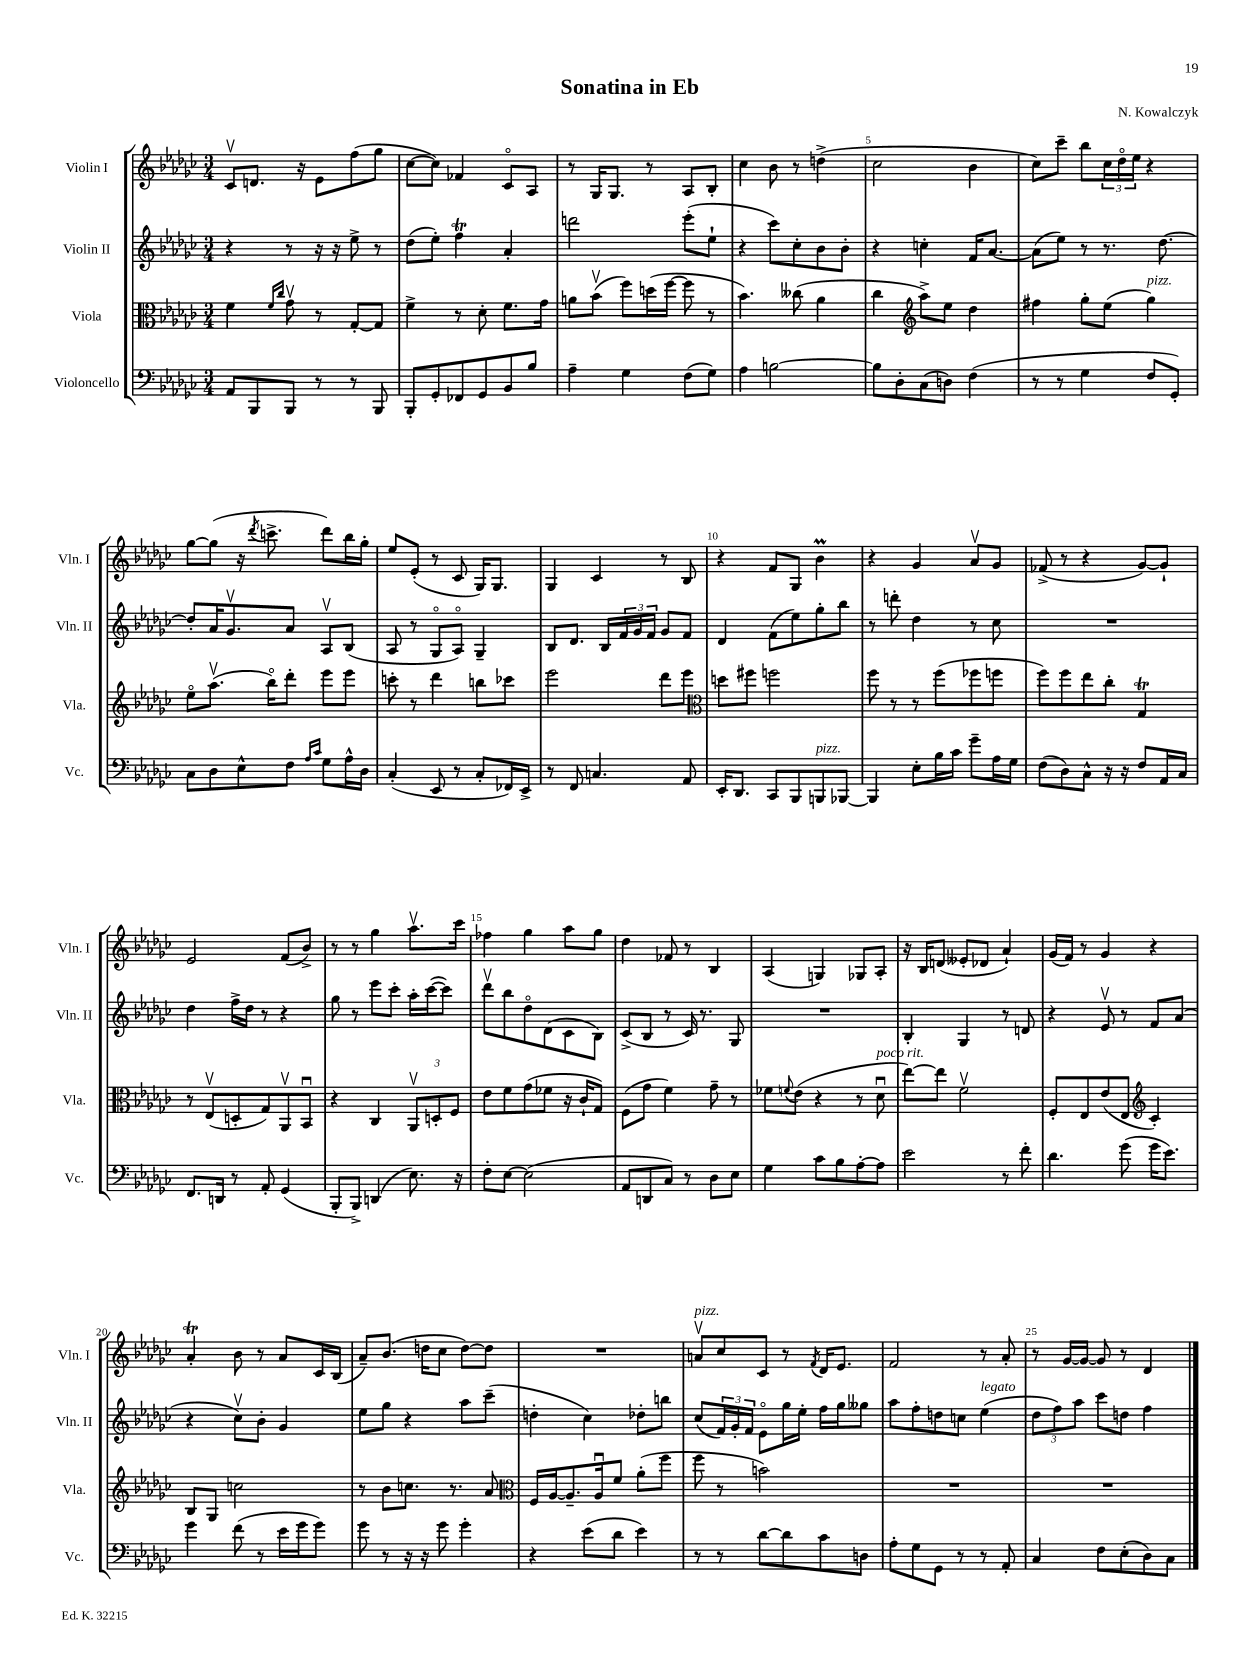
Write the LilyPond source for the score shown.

\header { title = "Sonatina in Eb" composer = "N. Kowalczyk" }
<<
\new StaffGroup <<
\new Staff = "s0" \with { instrumentName = "Violin I" shortInstrumentName = "Vln. I" } {
    \clef treble \key ges \major \numericTimeSignature \time 3/4
    ces'8\upbow d'8. r16 ees'8 f''8( ges''8 |
    ces''8~ ces''8) fes'4 ces'8\flageolet aes8 |
    r8 ges16 ges8. r8 aes8 bes8-. |
    ces''4 bes'8 r8 d''4->( |
    ces''2 bes'4 |
    ces''8) ces'''8-- bes''8 \tuplet 3/2 { ces''16 des''16\flageolet ees''16 } r4 |
    ges''8~ ges''8( r16 \acciaccatura { des'''8 } c'''8.-> des'''8) bes''16 ges''16-. |
    ees''8 ees'8-.( r8 ces'8 ges16) ges8. |
    ges4 ces'4 r8 bes8 |
    r4 f'8 ges8 bes'4\prall |
    r4 ges'4 aes'8\upbow ges'8 |
    fes'8->( r8 r4 ges'8~) ges'8-! |
    ees'2 f'8( bes'8->) |
    r8 r8 ges''4 aes''8.\upbow ces'''16 |
    fes''4 ges''4 aes''8 ges''8 |
    des''4 fes'8 r8 bes4 |
    aes4( g4) ges8 aes8-. |
    r16 bes16 d'8( eeses'8-. des'8 aes'4-!) |
    ges'16( f'16) r8 ges'4 r4 |
    aes'4-.\trill bes'8 r8 aes'8 ces'16 bes16( |
    aes'8--) bes'8.( d''16 ces''8 d''8~) d''8 |
    R2. |
    a'8\upbow^\markup { \italic "pizz." } ces''8 ces'8 r8 \acciaccatura { f'8 } des'16 ees'8. |
    f'2 r8 aes'8-. |
    r8 ges'16~ ges'16~ ges'8 r8 des'4 \bar "|." |
}
\new Staff = "s1" \with { instrumentName = "Violin II" shortInstrumentName = "Vln. II" } {
    \clef treble \key ges \major \numericTimeSignature \time 3/4
    r4 r8 r16 r16 ees''8-> r8 |
    des''8( ees''8-.) f''4\trill aes'4-. |
    d'''2 ees'''8-.( ees''8-! |
    r4 ces'''8) ces''8-. bes'8 bes'8-. |
    r4 c''4-. f'16 aes'8.~ |
    aes'8( ees''8) r8 r8. des''8.~ |
    des''8-. aes'16 ges'8.\upbow aes'8 aes8\upbow bes8( |
    aes8 r8 ges8\flageolet aes8\flageolet) ges4-- |
    bes8 des'8. bes16 \tuplet 3/2 { f'16 ges'16 f'16 } ges'8 f'8 |
    des'4 f'8( ees''8) ges''8-. bes''8 |
    r8 d'''8-. des''4 r8 ces''8 |
    R2. |
    des''4 f''16-> des''16 r8 r4 |
    ges''8 r8 ees'''8 ces'''8-. aes''16-. ces'''16~( ces'''8) |
    des'''8\upbow bes''8 des''8\flageolet des'8( ces'8 bes8) |
    ces'8->( bes8 r8 ces'16) r8. ges8 |
    R2. |
    bes4-. ges4 r8 d'8 |
    r4 ees'8\upbow r8 f'8 aes'8( |
    r4 ces''8\upbow) bes'8-. ges'4 |
    ees''8 ges''8 r4 aes''8 ces'''8--( |
    d''4-. ces''4) des''8-. b''8 |
    ces''8( \tuplet 3/2 { f'16) ges'16-. f'16 } ees'8\flageolet ges''16 ees''16-. f''16 ges''16 geses''8 |
    aes''8 f''8-. d''8 c''8 ees''4^\markup { \italic "legato" }( |
    \tuplet 3/2 { des''8 f''8) aes''8 } ces'''8 d''8 f''4 \bar "|." |
}
\new Staff = "s2" \with { instrumentName = "Viola" shortInstrumentName = "Vla." } {
    \clef alto \key ges \major \numericTimeSignature \time 3/4
    f'4 \grace { f'16 ces''16 } ges'8\upbow r8 ges8~-. ges8 |
    f'4-> r8 des'8-. f'8. ges'16 |
    a'8 bes'8\upbow( f''8) d''16( f''16~ f''8 r8 |
    bes'4.) ceses''8( aes'4 |
    ces''4 \clef treble aes''8->) ees''8 des''4 |
    fis''4 ges''8-. ees''8( ges''4^\markup { \italic "pizz." }) |
    ees''8\flageolet aes''8.\upbow( bes''16\flageolet) des'''8-. ees'''8 ees'''8 |
    c'''8-. r8 des'''4 b''8 ces'''8 |
    ees'''2 des'''8 ees'''8 |
    \clef alto d''8 fis''8 f''2 |
    f''8 r8 r8 f''8( fes''8 f''8 |
    f''8) f''8 ees''8 ces''8-. ges4\trill |
    r8 ees8\upbow( d8-. ges8) aes,8\upbow bes,8\downbow |
    r4 ces4 \tuplet 3/2 { aes,8\upbow d8-. f8 } |
    ees'8 f'8 ges'8( fes'8 r16 ces'16-! ges8) |
    f8( ges'8 f'4) ges'8-- r8 |
    fes'8 \appoggiatura { f'8 } ees'8( r4 r8 des'8\downbow^\markup { \italic "poco rit." } |
    ees''8~) ees''8 f'2\upbow |
    f8-. ees8 ees'8( ees8 \clef treble ces'4-.) |
    bes8 ges8 c''2 |
    r8 bes'8 c''8. r8. aes'8 |
    \clef alto f16 aes16~ aes8.-- aes16\downbow f'8 aes'8-.( f''8 |
    f''8 r8 b'2) |
    R2. |
    R2. \bar "|." |
}
\new Staff = "s3" \with { instrumentName = "Violoncello" shortInstrumentName = "Vc." } {
    \clef bass \key ges \major \numericTimeSignature \time 3/4
    aes,8 bes,,8 bes,,8 r8 r8 bes,,8 |
    bes,,8-. ges,8-. fes,8 ges,8 bes,8 bes8 |
    aes4-- ges4 f8( ges8) |
    aes4 b2~ |
    b8 des8-. ces8( d8) f4( |
    r8 r8 ges4 f8 ges,8-.) |
    ces8 des8 ees8-^ f8 \grace { aes16 ces'16 } ges8 aes16-^ des16 |
    ces4-.( ees,8 r8 ces8-. fes,16) ees,16-> |
    r8 f,8 c4. aes,8 |
    ees,16-. des,8. ces,8 bes,,8 b,,8^\markup { \italic "pizz." } bes,,8~ |
    bes,,4 ees8-. bes16 ces'16 ges'8-- aes16 ges16 |
    f8( des8) ces8-^ r16 r16 f8 aes,16 ces16 |
    f,8. d,16 r8 aes,8-. ges,4( |
    bes,,8-. bes,,8->) d,4( ees8.) r16 |
    f8-. ees8~ ees2( |
    aes,8 d,8 ces8) r8 des8 ees8 |
    ges4 ces'8 bes8 aes8~-. aes8 |
    ees'2 r8 f'8-. |
    des'4. ges'8( ges'16 ees'8.) |
    ges'4 f'8( r8 ees'16 ges'16 ges'8) |
    ges'8 r8 r16 r16 ges'8 ges'4-. |
    r4 ees'8( des'8 ees'4) |
    r8 r8 des'8~ des'8 ces'8 d8 |
    aes8-. ges8 ges,8 r8 r8 aes,8-. |
    ces4 f8 ees8-.( des8) ces8 \bar "|." |
}
>>
>>
\layout { \context { \Score \override BarNumber.break-visibility = ##(#f #t #t) barNumberVisibility = #(every-nth-bar-number-visible 5) } }
